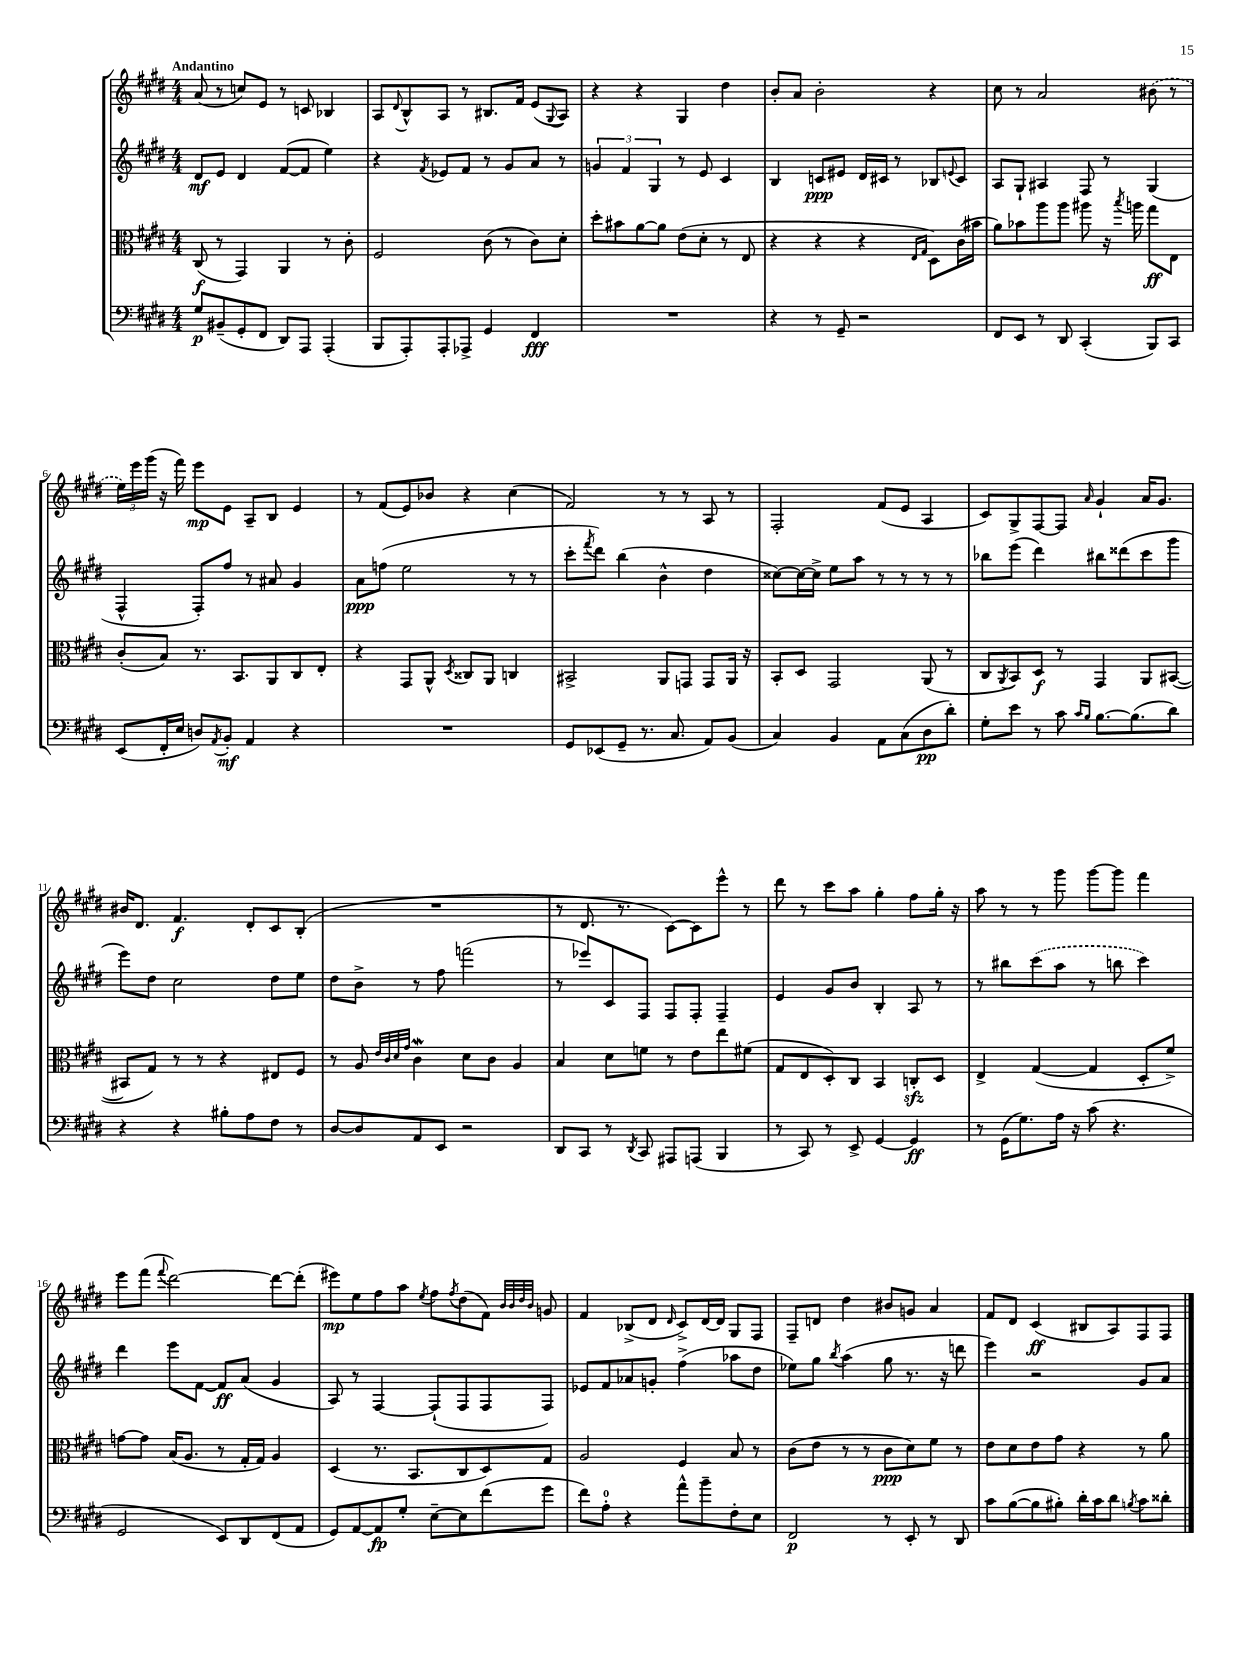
<<
\new StaffGroup <<
\new Staff = "s0" {
    \clef treble \key e \major \numericTimeSignature \time 4/4 \tempo "Andantino"
    a'8( r8 c''8) e'8 r8 c'8 bes4 |
    a8 \appoggiatura { dis'8 } b8-^ a8 r8 bis8. fis'16 e'8( \appoggiatura { gis8 } a8) |
    r4 r4 gis4 dis''4 |
    b'8-. a'8 b'2-. r4 |
    cis''8 r8 a'2 \once \slurDashed bis'8( r8 |
    \tuplet 3/2 { e''16) e'''16 gis'''16( } r16 fis'''16) e'''8\mp e'8 a8-- b8 e'4 |
    r8 fis'8( e'8) bes'8 r4 cis''4( |
    fis'2) r8 r8 a8 r8 |
    fis2-. fis'8( e'8 a4 |
    cis'8) gis8-> fis8~ fis8 \grace { a'16 } gis'4-! a'16 gis'8. |
    bis'16 dis'8. fis'4.\f dis'8-. cis'8 b8-.( |
    R1 |
    r8 dis'8. r8. cis'8~) cis'8 e'''8-^ r8 |
    dis'''8 r8 cis'''8 a''8 gis''4-. fis''8 gis''16-. r16 |
    a''8 r8 r8 gis'''8 gis'''8~ gis'''8 fis'''4 |
    e'''8 fis'''8( \appoggiatura { fis'''8 } dis'''2~) dis'''8~ dis'''8-.( |
    eis'''8\mp) e''8 fis''8 a''8 \acciaccatura { e''8 } fis''8 \acciaccatura { fis''8 } dis''8( fis'8) \grace { b'32 b'32 dis''32 b'32 } g'8 |
    fis'4 bes8->( dis'8 \grace { dis'16 } cis'8->) dis'16~ dis'16 gis8 fis8 |
    fis8-- d'8 dis''4 bis'8 g'8 a'4 |
    fis'8 dis'8 cis'4\ff( bis8 a8) fis8 fis8 \bar "|." |
}
\new Staff = "s1" {
    \clef treble \key e \major \numericTimeSignature \time 4/4
    dis'8\mf e'8 dis'4 fis'8~( fis'8 e''4) |
    r4 \acciaccatura { fis'8 } ees'8 fis'8 r8 gis'8 a'8 r8 |
    \tuplet 3/2 { g'4 fis'4 gis4 } r8 e'8 cis'4 |
    b4 c'8\ppp eis'8 dis'16 cis'16 r8 bes8 \appoggiatura { e'8 } cis'8 |
    a8 gis8-! ais4 fis8 r8 gis4( |
    fis4-^ fis8-.) fis''8 r8 ais'8 gis'4 |
    a'8\ppp f''8( e''2 r8 r8 |
    cis'''8-. \acciaccatura { fis'''8 } dis'''8) b''4( b'4-^ dis''4 |
    cisis''8~) cisis''16~ cisis''16-> e''8 a''8 r8 r8 r8 r8 |
    bes''8 e'''8( dis'''4) bis''8 disis'''8( cis'''8 gis'''8 |
    e'''8) dis''8 cis''2 dis''8 e''8 |
    dis''8 b'8-> r8 fis''8 f'''2( |
    r8 ees'''8) cis'8 fis8 fis8 fis8-. fis4-- |
    e'4 gis'8 b'8 b4-. a8 r8 |
    r8 bis''8 \once \slurDashed cis'''8( a''8 r8 b''8 cis'''4) |
    dis'''4 e'''8 fis'8~ fis'8\ff a'8( gis'4 |
    a8) r8 fis4~ fis8-!( fis8 fis8 fis8) |
    ees'8 fis'8 aes'8 g'8-. fis''4->( aes''8 dis''8 |
    ees''8) gis''8 \acciaccatura { b''8 } a''4( gis''8 r8. r16 d'''8 |
    e'''4) r2 gis'8 a'8 \bar "|." |
}
\new Staff = "s2" {
    \clef alto \key e \major \numericTimeSignature \time 4/4
    cis8\f( r8 gis,4) a,4 r8 cis'8-. |
    fis2 cis'8( r8 cis'8) dis'8-. |
    dis''8-. bis'8 a'8~ a'8 e'8( dis'8-. r8 e8 |
    r4 r4 r4 \grace { e16 gis16 } dis8) cis'16( bis'16 |
    a'8) bes'8 a''8 a''8 ais''8 r16 \acciaccatura { b''8 } a''16 gis''8\ff e8 |
    cis'8-.( b8) r8. b,8. a,8 cis8 e8-. |
    r4 gis,8 a,8-^ \acciaccatura { dis8 } cisis8 a,8 c4 |
    bis,2-> a,8 g,8 g,8 a,16 r16 |
    b,8-. dis8 gis,2 a,8( r8 |
    cis8 \acciaccatura { a,8 } b,8) dis8\f r8 gis,4 a,8 bis,8~( |
    bis,8 gis8) r8 r8 r4 eis8 fis8 |
    r8 a8 \grace { e'32 cis'32 dis'32 gis'32 } cis'4\mordent dis'8 cis'8 a4 |
    b4 dis'8 f'8 r8 e'8 e''8 fis'8( |
    gis8 e8 dis8-.) cis8 b,4 c8-.\sfz dis8 |
    e4-> gis4~( gis4 dis8-. fis'8->) |
    g'8~ g'8 b16( a8. r8 gis16-. gis16) a4 |
    dis4( r8. b,8. cis8 dis8) gis8 |
    a2 fis4 b8 r8 |
    cis'8( e'8 r8 r8 cis'8\ppp dis'8) fis'8 r8 |
    e'8 dis'8 e'8 gis'8 r4 r8 a'8 \bar "|." |
}
\new Staff = "s3" {
    \clef bass \key e \major \numericTimeSignature \time 4/4
    gis8\p bis,8--( gis,8-. fis,8 dis,8) a,,8 a,,4-.( |
    b,,8 a,,8-.) a,,8-. aes,,8-> gis,4 fis,4\fff |
    R1 |
    r4 r8 gis,8-- r2 |
    fis,8 e,8 r8 dis,8 cis,4-.( b,,8) cis,8 |
    e,8( fis,16-. e16 d8) \acciaccatura { a,8 } b,8-.\mf a,4 r4 |
    R1 |
    gis,8 ees,8( gis,8-- r8. cis8. a,8) b,8( |
    cis4) b,4 a,8 cis8( dis8\pp dis'8-.) |
    gis8-. e'8 r8 cis'8 \grace { cis'16 b16 } b8.~ b8.( dis'8) |
    r4 r4 bis8-. a8 fis8 r8 |
    dis8~ dis8 a,8 e,8 r2 |
    dis,8 cis,8 r8 \acciaccatura { dis,8 } cis,8 ais,,8 a,,8( b,,4 |
    r8 cis,8) r8 e,8-> gis,4~ gis,4\ff |
    r8 gis,16( gis8.) a16 r16 cis'8( r4. |
    gis,2 e,8) dis,8 fis,8( a,8 |
    gis,8) a,8~ a,8\fp gis8-. e8~-- e8 fis'8( gis'8 |
    fis'8) a8-0-. r4 a'8-^ b'8-- fis8-. e8 |
    fis,2\p r8 e,8-. r8 dis,8 |
    cis'8 b8~( b8 bis8-.) dis'16-. cis'16 dis'8 \acciaccatura { b8 } cis'8 disis'8-. \bar "|." |
}
>>
>>
